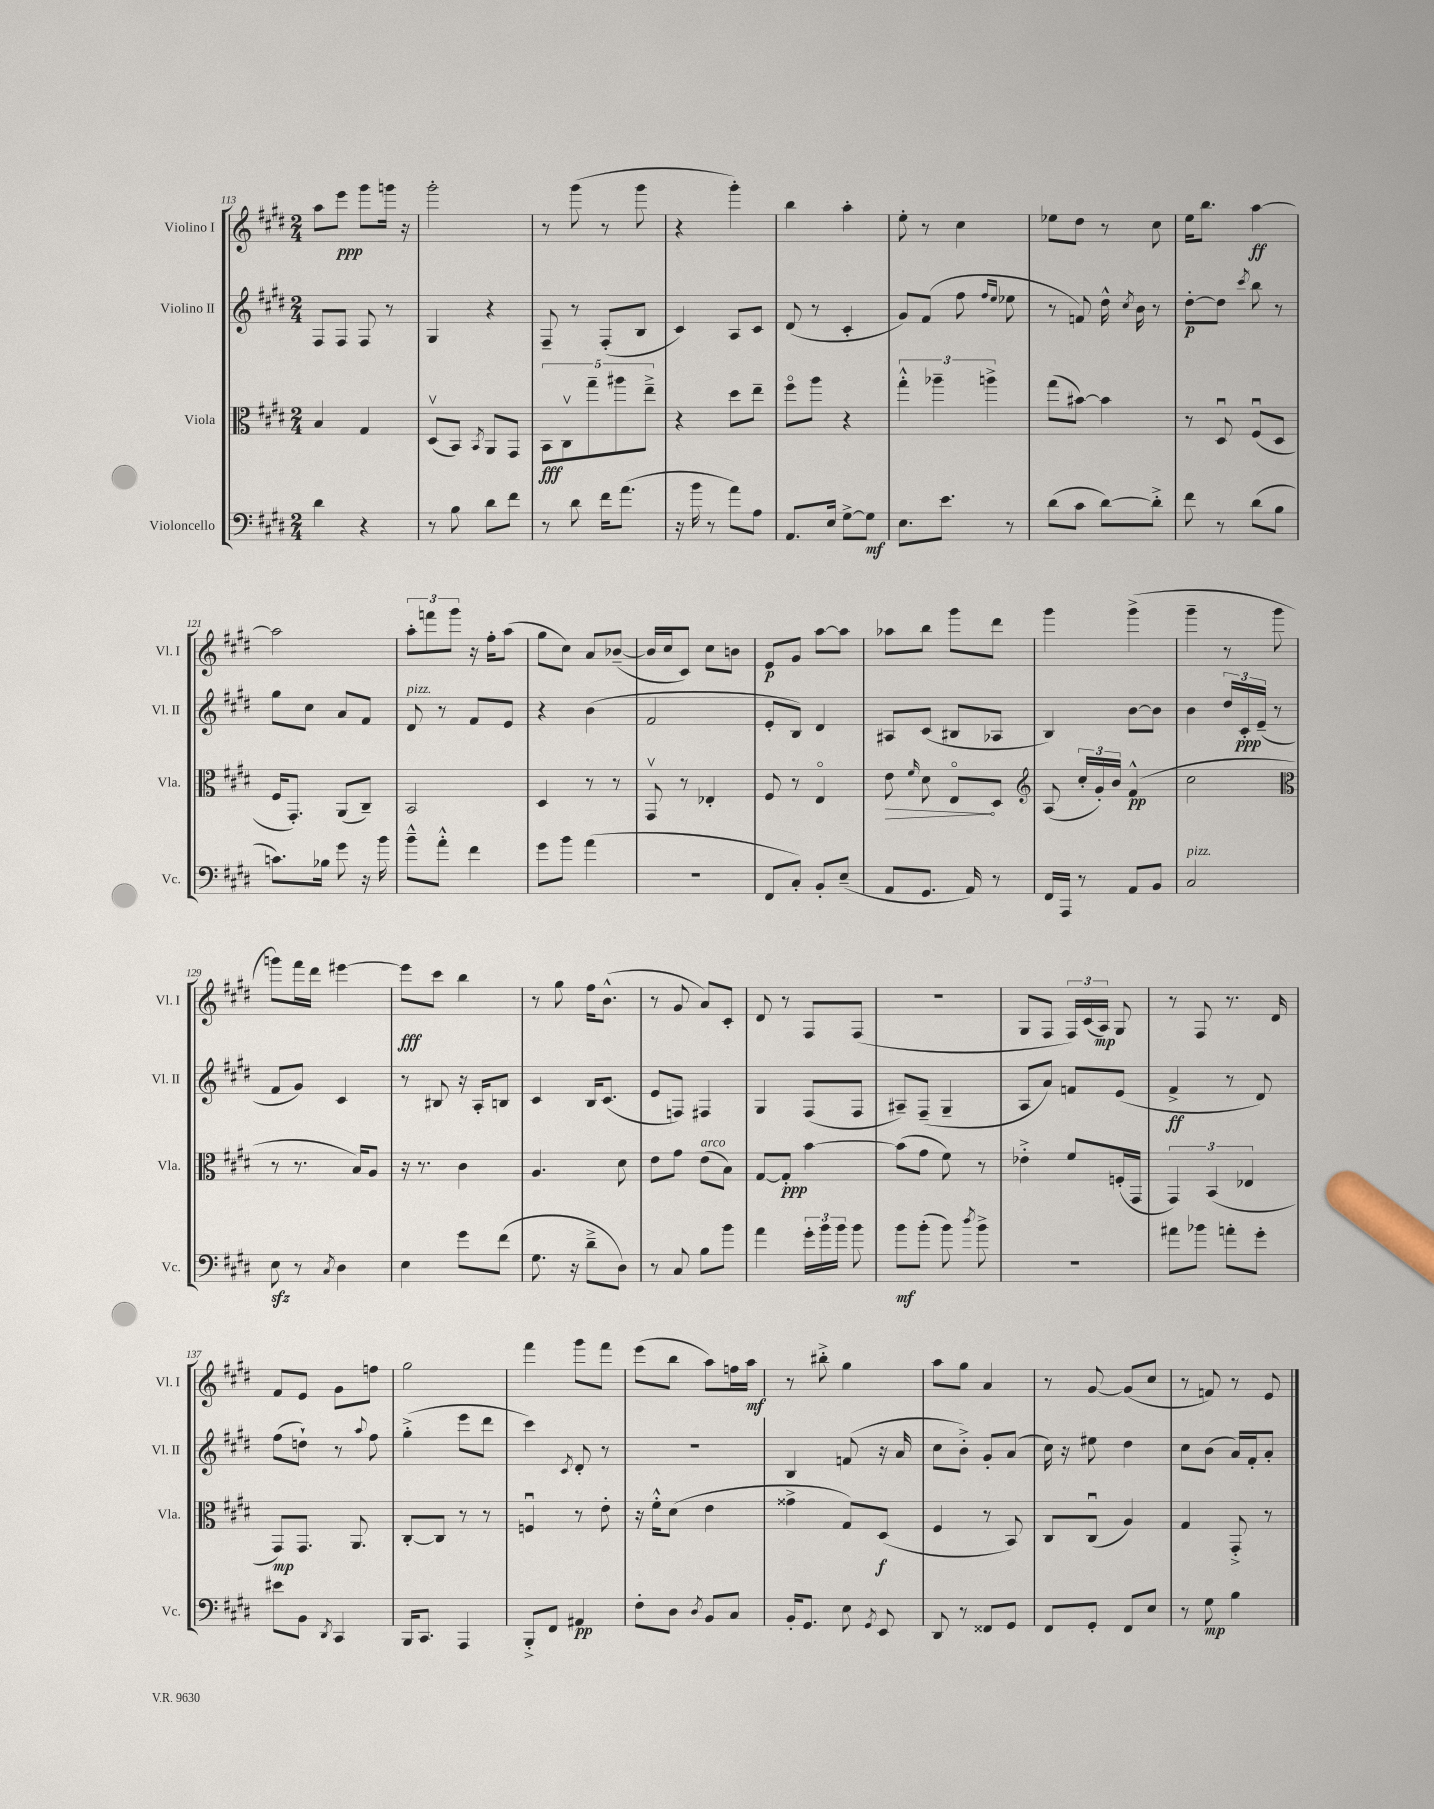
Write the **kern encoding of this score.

**kern	**kern	**kern	**kern
*staff4	*staff3	*staff2	*staff1
*clefF4	*clefC3	*clefG2	*clefG2
*k[f#c#g#d#]	*k[f#c#g#d#]	*k[f#c#g#d#]	*k[f#c#g#d#]
*M2/4	*M2/4	*M2/4	*M2/4
4d#	4B	8F#	8aa
.	.	8F#	8eee
4r	4G#	8F#	8ggg#
.	.	8r	16ggg
.	.	.	16r
=	=	=	=
8r	(8D#v	4G#	2ggg#'
8B	8BB)	.	.
.	8qBB	.	.
8d#	8AA	4r	.
8f#	8GG#	.	.
=	=	=	=
8r	10BB	8F#~	8r
.	10C#v	.	.
8d#	.	8r	(8ggg#
.	10gg#~	.	.
16f#	.	(8F#'	8r
.	10aa#	.	.
(8.a	.	.	.
.	.	8B	8ggg#
.	10ee~^	.	.
=	=	=	=
16r	4r	4c#)	4r
16b	.	.	.
8r	.	.	.
8a)	8dd#	8A	4ggg#')
8A	8ee~	8c#	.
=	=	=	=
8.AA	8ff#o	(8d#	4bb
.	8aa	8r	.
16E	.	.	.
[8G#^	4r	4c#'	4aa'
8G#]	.	.	.
=	=	=	=
8.E	6gg#'^^	8g#)	8ee'
.	.	(8f#	8r
.	6aa-~	.	.
8.e	.	.	.
.	.	8ff#	4cc#
.	6aa^	.	.
.	.	16qqff#	.
.	.	16qqee	.
8r	.	8ee-	.
=	=	=	=
(8d#	(8gg#	8r	8ee-
8c#	[8b#)	8f)	8dd#
[8d#)	4b#]	16dd#^^	8r
.	.	8qcc#	.
.	.	16b	.
8d#'^]	.	8r	8cc#
=	=	=	=
8f#	8r	[8dd#'	16ee
.	.	.	8.bb
8r	8D#u	8dd#]	.
.	.	8qccc#	.
(8d#	(8F#u	8bb	[4aa
8B	8D#	8r	.
=	=	=	=
8.c)	16F#	8gg#	2aa]
.	8.GG#')	.	.
.	.	8cc#	.
16B-	.	.	.
8g#	(8AA	8a	.
16r	8C#~)	8f#	.
16b	.	.	.
=	=	=	=
8b~^^	2BB	8d#	12aa'
.	.	.	12fff
8a'^^	.	8r	.
.	.	.	12ggg#
4f#	.	8f#	16r
.	.	.	16ff#'
.	.	8e	(8aa
=	=	=	=
8g#	4D#	4r	8gg#
8b	.	.	8cc#)
(4a	8r	(4b	8a
.	8r	.	([8b-~
=	=	=	=
2r	8GG#v	2f#	16b-]
.	.	.	16cc#
.	8r	.	8c#)
.	4E-'	.	8cc#
.	.	.	8b
=	=	=	=
8FF#	8F#	8e'	8e
8C#')	8r	8B)	8g#
8BB'	4Eo	4d#	[8aa
(8E~	.	.	8aa]
=	=	=	=
8AA	8e	8A#	8aa-
.	16qqf#	.	.
8.GG#	8d#	(8c#	8bb
.	8Eo	8B#	8ggg#
16AA)	.	.	.
8r	8D#	8A-	8ddd#
=	=	=	=
*	*clefG2	*	*
16FF#	(8A	4B)	4ggg#
16AAA	.	.	.
8r	24cc#'	.	.
.	24g#')	.	.
.	24b	.	.
8AA	(4f#^^	[8b	(4ggg#^
8BB	.	8b]	.
=	=	=	=
2C#	2cc#	4b	4ggg#~
.	.	24dd#	8r
.	.	24c#'	.
.	.	(24e~	.
.	.	8r	8ggg#
=	=	=	=
*	*clefC3	*	*
8E	8r	8f#	8ggg)
8r	8.r	8g#)	16fff#
.	.	.	16ddd#
8qC#	.	.	.
4D#	.	4c#	[4eee#
.	16B)	.	.
.	8A	.	.
=	=	=	=
4E	16r	8r	8eee#]
.	8.r	.	.
.	.	8B#	8ccc#
8g#	4c#	16r	4bb
.	.	16A'	.
(8f#	.	8B	.
=	=	=	=
8.G#	4.A	4c#	8r
.	.	.	8gg#
16r	.	.	.
8d#~^	.	16B	16ff#
.	.	(8.c#	(8.b^^
8D#)	8d#	.	.
=	=	=	=
8r	8e	8e	8r
8C#	8g#	8F)	8g#
8B	(8e	4F#	8a)
8b	8B)	.	8c#'
=	=	=	=
4a	[8G#	4G#	8d#
.	8G#']	.	8r
24g#'	[4b	(8F#	8F#
24b	.	.	.
24b	.	.	.
8b	.	8F#	(8F#
=	=	=	=
8b	(8b]	8A#~)	2r
(8b'	8g#	(8F#~	.
8b)	8f#)	4G#~	.
8qdd#	.	.	.
8b^	8r	.	.
=	=	=	=
2r	4e-'^	8A	8G#
.	.	8a)	8F#
.	8f#	8f	24F#)
.	.	.	(24c#
.	.	.	24A)
.	(16F'	(8e	8G#
.	16GG#	.	.
=	=	=	=
8a#	6GG#)	4f#^	8r
8b-	.	.	8F#
.	(6BB	.	.
8a'	.	8r	8.r
.	6E-	.	.
8g#'	.	8d#)	.
.	.	.	16d#
=	=	=	=
8e#	8GG#)	(8ff#	8f#
8BB	8.GG#	8dd`)	8e
8qDD#	.	.	.
4CC#	.	8r	8g#
.	8.AA	.	.
.	.	8qqaa	.
.	.	8ff#	8ff
=	=	=	=
16BBB	[8C#'	(4gg#'^	2gg#
8.CC#	.	.	.
.	8C#]	.	.
4AAA	8r	8eee	.
.	8r	8ddd#	.
=	=	=	=
8BBB'^	4Fu	4ccc#)	4fff#
8FF#	.	.	.
.	.	8qc#	.
4AA#	8r	8d#'	8ggg#
.	8e'	8r	8fff#
=	=	=	=
8F#'	16r	2r	(8eee
.	16f#'^^	.	.
8D#	(8d#	.	8bb
8qD#	.	.	.
8BB	4e	.	8aa)
8C#	.	.	16ff
.	.	.	16aa
=	=	=	=
16BB'	4g##^	4B	8r
8.GG#	.	.	.
.	.	.	8bb#'^
8E	8G#)	(8f	4gg#
8qGG#	.	.	.
8EE	(8D#	16r	.
.	.	16a	.
=	=	=	=
8DD#	4F#	8cc#	8aa
8r	.	8b'^)	8gg#
8FF##	8r	8g#'	4a
8GG#	8BB)	(8a	.
=	=	=	=
8FF#	8C#	16cc#)	8r
.	.	16r	.
8GG#'	(8C#u	8ee#	[8g#
8FF#	4A)	4dd#	(8g#]
8E	.	.	8cc#
=	=	=	=
8r	4G#	8cc#	8r
8G#	.	(8b	8f)
4B	8GG#'^	16a)	8r
.	.	16f#'	.
.	8r	8a'	8e
==	==	==	==
*-	*-	*-	*-
